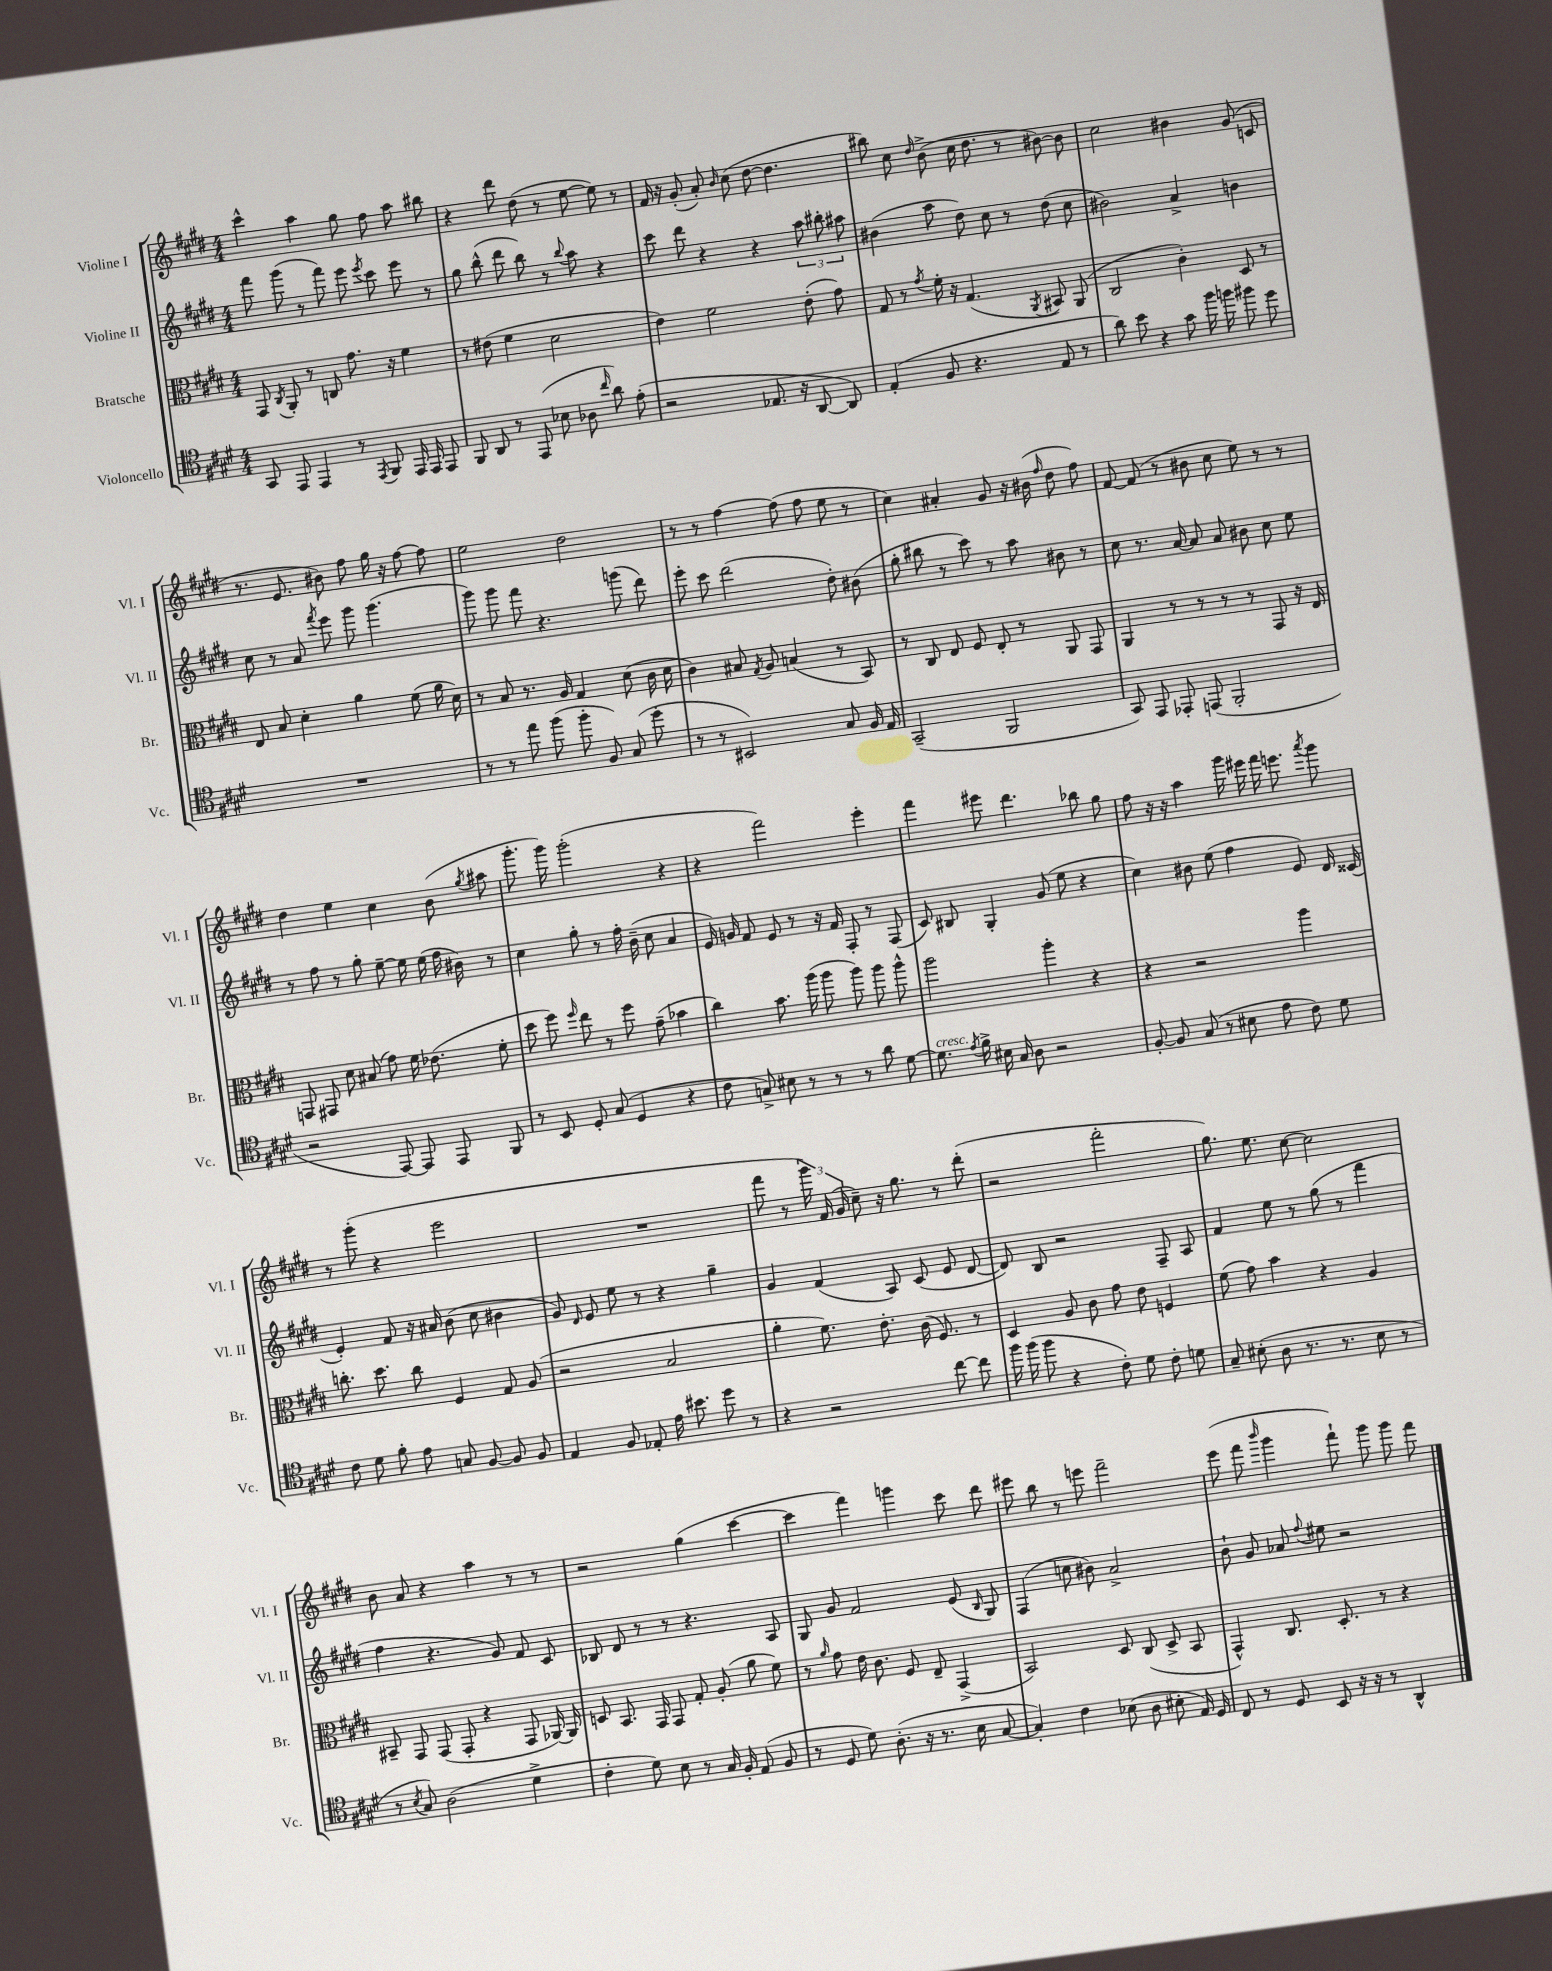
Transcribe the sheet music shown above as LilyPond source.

<<
\new StaffGroup <<
\new Staff = "s0" \with { instrumentName = "Violine I" shortInstrumentName = "Vl. I" } {
    \clef treble \key e \major \numericTimeSignature \time 4/4
    \autoBeamOff cis'''4-^ a''4 gis''8 fis''8 a''8 bis''8 |
    r4 dis'''8 dis''8( r8 e''8~ e''8) r8 |
    fis'16 r16 gis'8-.( a'8-.) \grace { b'16 } cis''8( dis''8~ dis''4. |
    bis''8) cis''8 \grace { dis''16 } b'8->( cis''16 dis''8. r8 bis'8~) bis'8 |
    cis''2 bis'4 gis'8( c'8 |
    r8. e'8. bis'8) fis''8 gis''16 r16 fis''8~ fis''8 |
    e''2 dis''2 |
    r8 r8 fis''4~ fis''8( fis''8 e''8 r8 |
    cis''4) ais'4-. gis'8 r16 bis'16( \grace { fis''16 } dis''8 fis''8) |
    fis'8~ fis'8( r8 bis'8 cis''8 e''8) r8 r8 |
    dis''4 e''4 cis''4 b'8( \acciaccatura { gis''8 } ais''8 |
    gis'''8.-. gis'''16) gis'''2-.( r4 |
    r4 fis'''2) e'''4-. |
    fis'''4 eis'''8 dis'''4. bes''8 gis''8 |
    fis''8 r16 r16 a''4 gis'''16 eis'''16 fis'''16 e'''8. \acciaccatura { a'''8 } gis'''8 |
    r8 gis'''8-.( r4 e'''2 |
    R1 |
    fis'''8 r8 \tuplet 3/2 { gis'''16) fis'16( gis'16 } cis''8--) r16 gis''8. r8 dis'''8-.( |
    r2 fis'''2-. |
    gis''8.) e''8. cis''8~ cis''2 |
    b'8 a'8 r4 a''4 r8 r8 |
    r2 gis''4( cis'''4~ |
    cis'''4 fis'''4) g'''4 cis'''8 dis'''8 |
    eis'''8 b''8 r8 e'''8 fis'''2-- |
    e'''8( fis'''8 \grace { b'''16 } gis'''4 fis'''8-!) gis'''8 gis'''8 fis'''8 \bar "|." |
}
\new Staff = "s1" \with { instrumentName = "Violine II" shortInstrumentName = "Vl. II" } {
    \clef treble \key e \major \numericTimeSignature \time 4/4
    \autoBeamOff fis'''8 gis'''8( r8 fis'''8) e'''8 \acciaccatura { e'''8 } cis'''8 e'''8 r8 |
    gis''8 b''8-^( dis'''8 b''8) r8 \appoggiatura { b''8 } a''8 r4 |
    cis'''8 dis'''8 r4 r4 \tuplet 3/2 { a''8 bis''8-. ais''8 } |
    bis'4( a''8 dis''8) cis''8 r8 dis''8( cis''8 |
    bis'2) a'4-> b'4 |
    cis''8 r8 a'8 \acciaccatura { fis'''8 } e'''8 gis'''8 gis'''4.( |
    gis'''8) gis'''8 fis'''8 r4. g'''8( dis'''8) |
    e'''8-. cis'''8 dis'''2( dis''8-.) bis'8( |
    gis''8-. bis''8 r8 cis'''8) r8 a''8 bis'8 r8 |
    cis''8 r8. a'16~ a'8 a'8 bis'8 cis''8 e''8 |
    r8 fis''8 r8 gis''8-. e''8~-- e''16 e''16( fis''16 bis'16) r8 |
    cis''4 gis''8-. r8 fis''16-. b'16--( cis''8 a'4 |
    e'16) g'16 fis'8 e'8 r8 r16 fis'16 fis8-. r8 fis8( |
    cis'8) bis8 gis4-. gis'8( e''8 r4 |
    cis''4) bis'8 e''8( fis''4 e'8) dis'16 cisis'16( |
    e'4-.) fis'8 r16 ais'16 b'8( cis''8 bis'4 |
    gis'8) \grace { dis'16 } e'8 e''8 r8 r4 gis''4-- |
    gis'4 fis'4( a8) cis'8( e'8 dis'8~ |
    dis'8) b8 r2 fis8-- a8 |
    fis'4 e''8 r8 gis''8( r8 fis'''4 |
    fis''4 r4. gis'8) fis'8 cis'8 |
    bes8 dis'8 r8 r8 r4. a8 |
    gis8 gis'8 fis'2 e'8( \grace { b16 } gis8) |
    fis4( c''8 bis'8) a'2-> |
    b'8-! gis'8 aes'8 \appoggiatura { fis''8 } eis''8 r2 \bar "|." |
}
\new Staff = "s2" \with { instrumentName = "Bratsche" shortInstrumentName = "Br." } {
    \clef alto \key e \major \numericTimeSignature \time 4/4
    \autoBeamOff gis,8 \acciaccatura { cis8 } a,8-. r8 c8 gis'8. r16 fis'4 |
    r8 eis'8( fis'4 dis'2 |
    e'4) fis'2 e'8-.( gis'8) |
    gis8 r8 \acciaccatura { gis'8 } fis'16-. r16 gis4.( \acciaccatura { a,8 } bis,8) a,8( |
    cis2 cis'4-.) dis8 r8 |
    e8 b8 dis'4-. a'4 fis'8( a'16 dis'16) |
    r8 b8 r8. a16 gis4 dis'8( cis'16 dis'16 |
    cis'4) bis8 \acciaccatura { gis8 } a8 b4( r8 b,8) |
    r8 cis8 e8 fis8 e8-. r8 a,8 gis,8 |
    a,4 r8 r8 r8 r8 gis,8 r16 e16 |
    g,8 gis,8 dis'8 bis8( gis'8) fis'16 ees'8.( fis'8-. |
    dis''8 fis''8) \grace { fis''16 } e''8 r8 fis''8 gis'8--( bes'4 |
    cis''4) b'8. a''16( a''8 a''8) a''8 a''8-^ |
    a''2 a''4-. r4 |
    r4 r2 a''4 |
    c''8.-. dis''8. c''8 fis4 gis8 a8( |
    r2 b2 |
    a'4-. fis'8.) e'8.-. cis'16( fis8.) r8 |
    dis4 a8 cis'8 gis'8 e'8 f4 |
    fis'8( gis'8) b'4 r4 a4 |
    bis,8-- gis,8 gis,8( gis,8-. r4 gis,8 aes,16~) aes,16 |
    d8 b,8. gis,16 gis,8 gis8-. a8-.( a'8 fis'8) |
    r8 \grace { a'16 } gis'8 e'16 cis'8. fis8 e8-- gis,4->( |
    b,2) dis8 cis8( dis8-> b,8 |
    gis,4-^) cis8. dis8.-. r8 r4 \bar "|." |
}
\new Staff = "s3" \with { instrumentName = "Violoncello" shortInstrumentName = "Vc." } {
    \clef tenor \key e \major \numericTimeSignature \time 4/4
    \autoBeamOff gis,8 e,8 e,4 r8 \acciaccatura { e,8 } fis,8 e,16 e,16 e,8 |
    fis,8 a,8 r8 e,8( bes8 aes8 \grace { cis''16 } a'8) e'8-.( |
    r2 ees8. r16 a,8~ a,8) |
    e4-.( fis8 r4. e8 r8 |
    a'8) b'8 r4 gis'8 fis''16 f''16 fis''8 dis''8 |
    R1 |
    r8 r8 e''8 fis''8( fis''8-. fis8) gis8( dis''8-. |
    r8 r8 bis,2) gis8 fis16 e16 |
    gis,2--( fis,2 |
    gis,8) e,8 ees,8-. e,8( fis,2-. |
    r2 e,8~) e,8 e,8 fis,8 |
    r8 b,8 dis8-. gis8( dis4 r4 |
    cis'8 g8->) bis8 r8 r8 r8 a'8 dis'8~ |
    dis'8.^\markup { \italic "cresc." } \acciaccatura { e'8 } fis'16-> bis16 gis16 a8 r2 |
    fis8~-. fis8 gis8( r8 bis8 e'8 cis'8) dis'8 |
    cis'8 dis'8 fis'8-. e'8 g8 fis8~ fis8 fis8 |
    e4 fis8 ees8-. e'16 bis'8. dis''8 r8 |
    r4 r2 cis''8~ cis''8 |
    fis''16 fis''16( fis''8 r4 cis'8-.) dis'8 cis'8-. d'8 |
    gis8-- bis8-.( a8 r8. r8. bis8 r8 |
    r8 \acciaccatura { b8 } gis8) a2( dis'4-> |
    cis'4-. dis'8) b8 r8 gis16 fis16-. e8( fis8 |
    r8 dis8 dis'8) a8.-.( r16 r8. b16 gis8~ |
    gis4-.) cis'4 bes8( a8 bis8-. e16) dis16 |
    cis8 r8 dis8 b,8 r16 r16 r8 a,4-^ \bar "|." |
}
>>
>>
\layout { \context { \Score \remove "Bar_number_engraver" } }
